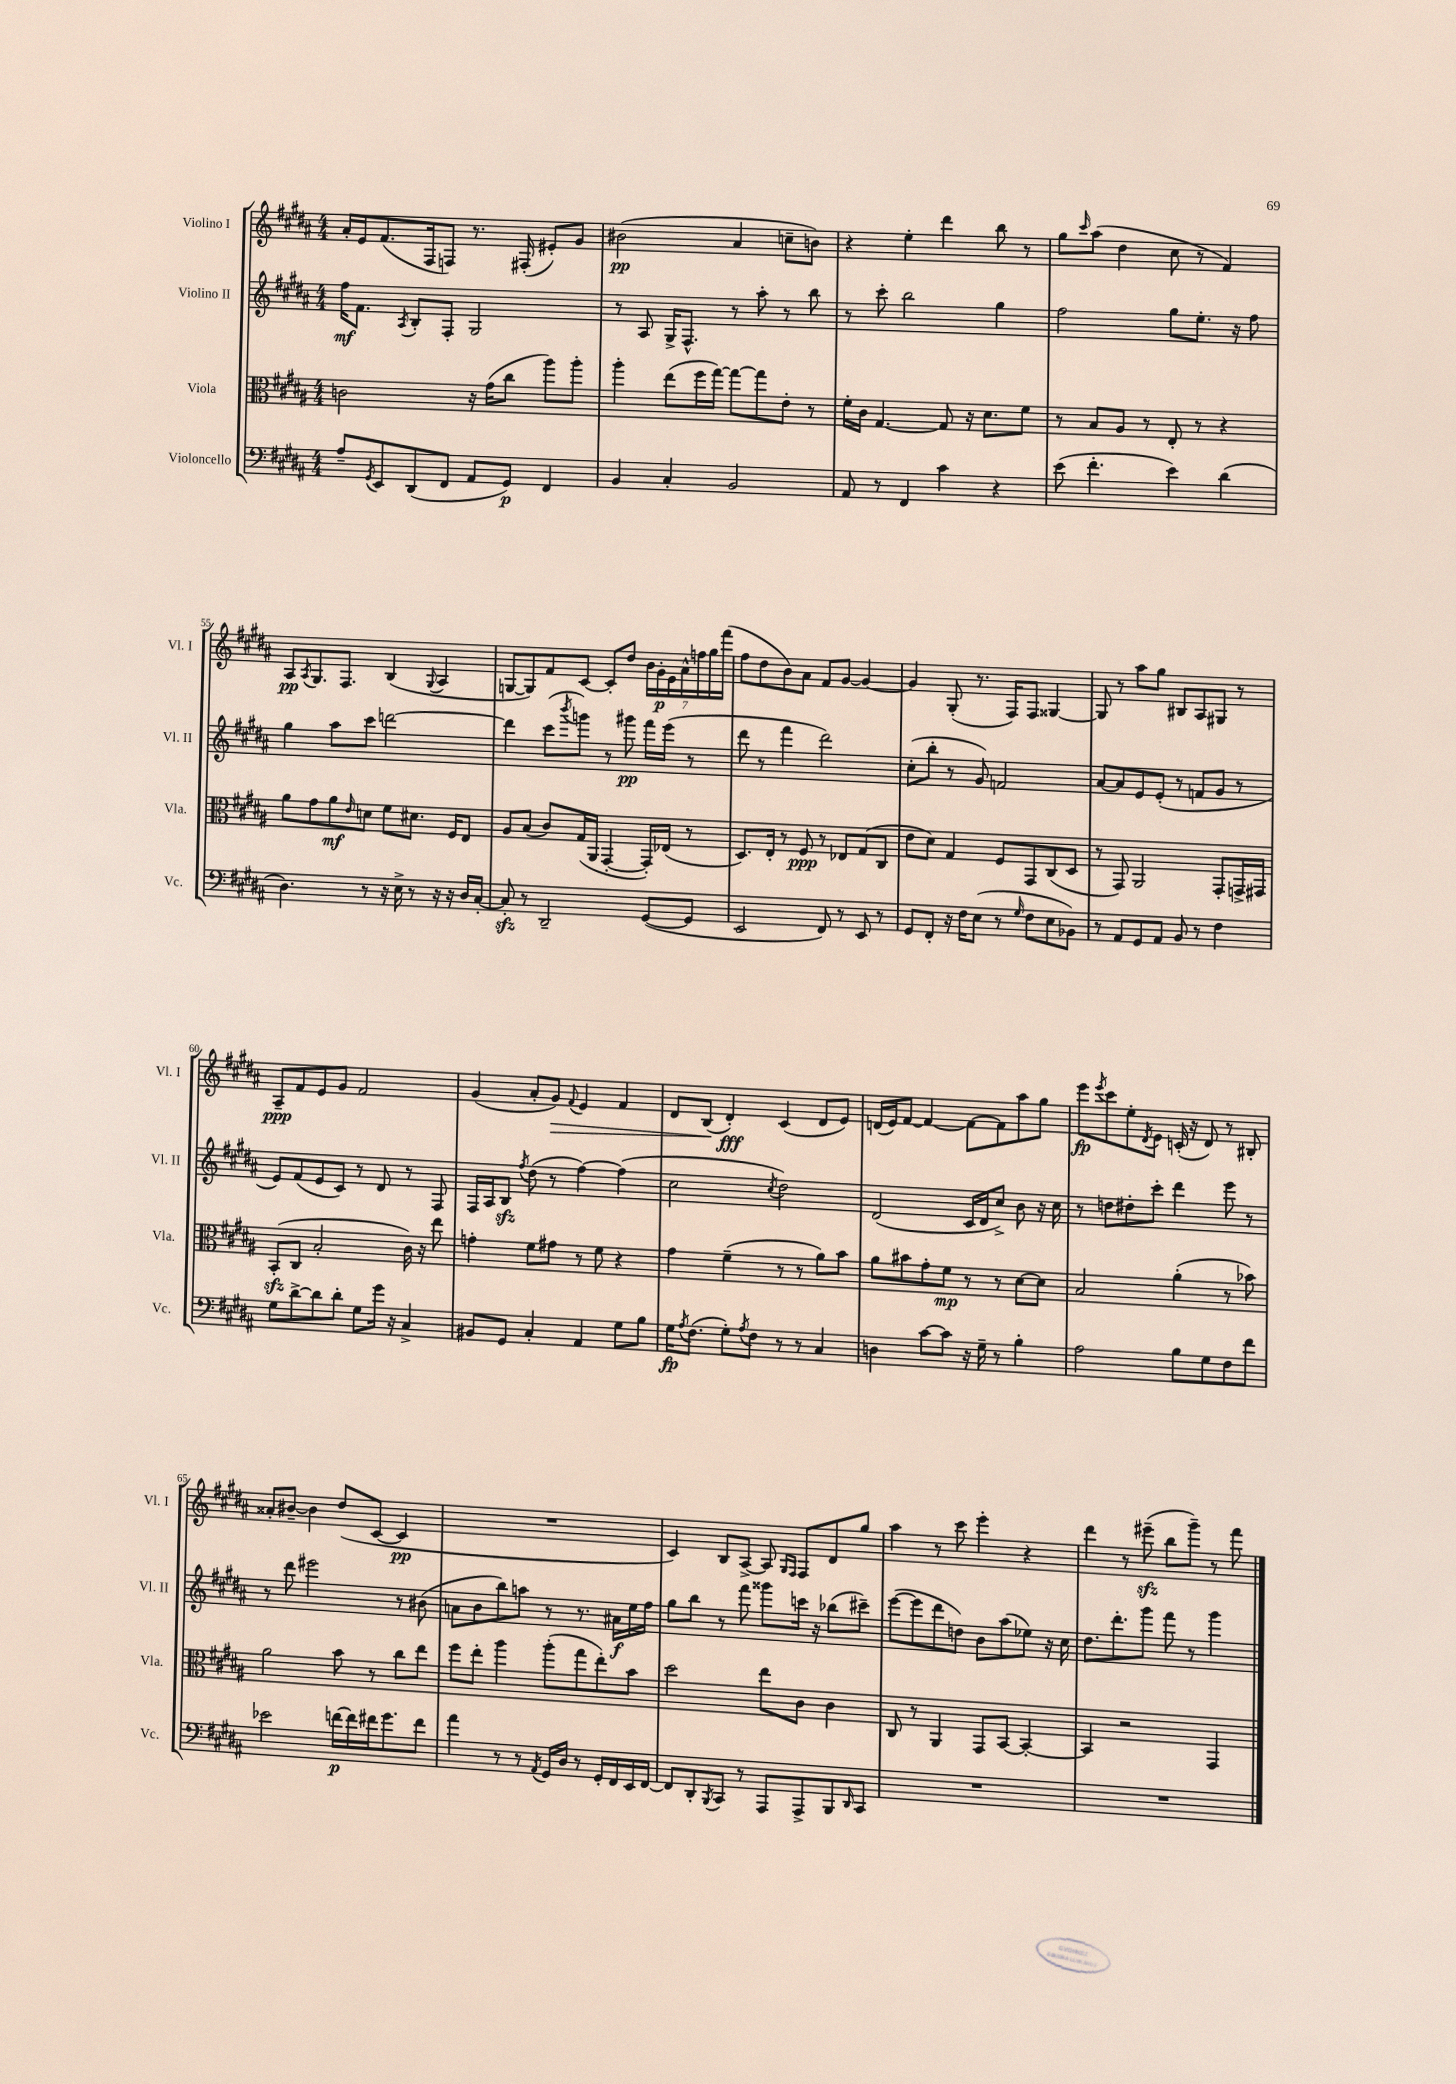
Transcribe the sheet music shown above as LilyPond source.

<<
\new StaffGroup <<
\new Staff = "s0" \with { instrumentName = "Violino I" shortInstrumentName = "Vl. I" } {
    \clef treble \key b \major \numericTimeSignature \time 4/4
    ais'16-. e'16 fis'8.( fis16 f8) r8. fis16-.( eis'8-.) gis'8 |
    bis'2\pp( ais'4 c''8-- b'8) |
    r4 e''4-. dis'''4 b''8 r8 |
    gis''8 \grace { cis'''16 } ais''8( dis''4 cis''8 r8 fis'4) |
    ais8\pp \acciaccatura { ais8 } gis8. fis8. b4( \appoggiatura { gis8 } ais4 |
    g8~ g8) fis'8 cis'8~ cis'8-. dis''8 \tuplet 7/4 { b'16 gis'16-.\p e'16 ais'16-^ f''16 gis''16 fis'''16( } |
    fis''8 dis''8 b'8) ais'8 fis'8 gis'8~ gis'4~ |
    gis'4 gis8-.( r8. fis16) fis8 gisis4~ |
    gisis8 r8 ais''8 gis''8 bis8 ais8 gis8 r8 |
    ais8--\ppp fis'8 e'8 gis'8 fis'2 |
    gis'4( ais'8-. gis'8\>) \appoggiatura { fis'8 } e'4 fis'4 |
    dis'8 b8\!( dis'4-.\fff) cis'4( dis'8 e'8) |
    d'16( e'16) fis'8~ fis'4~ fis'8~ fis'8 ais''8 gis''8 |
    e'''8\fp \acciaccatura { e'''8 } cis'''8 e''8-. \acciaccatura { dis'8 } e'8 c'16-.( r16 dis'8) r8 bis8-. |
    aisis'8-. bis'8~-- bis'4 dis''8( cis'8~ cis'4\pp |
    R1 |
    cis'4) b8 ais8~-> ais8 \grace { gis16 fis16 } fis8 dis'8 gis''8 |
    ais''4 r8 cis'''8 e'''4-. r4 |
    dis'''4 r8 eis'''8--\sfz( b''8 gis'''8--) r8 fis'''8 \bar "|." |
}
\new Staff = "s1" \with { instrumentName = "Violino II" shortInstrumentName = "Vl. II" } {
    \clef treble \key b \major \numericTimeSignature \time 4/4
    fis''16\mf fis'8. \acciaccatura { ais8 } b8-. fis8-. gis2 |
    r8 ais8 gis16-> fis8.-^ r8 ais''8-. r8 b''8 |
    r8 cis'''8-. b''2 gis''4 |
    fis''2 gis''8 e''8.-. r16 fis''8 |
    gis''4 ais''8 cis'''8 d'''2~ |
    d'''4 cis'''8( \acciaccatura { b'''8 } g'''8) r8 gis'''8\pp fis'''16 e'''16( r8 |
    dis'''8 r8 fis'''4 dis'''2) |
    cis''8-.( b''8-. r8 gis'8) f'2 |
    ais'8~ ais'8 e'8 e'8-.( r8 f'8 gis'8 r8 |
    e'8) fis'8( e'8 cis'8) r8 dis'8 r8 fis8 |
    fis16 ais16 b8\sfz \acciaccatura { fis''8 } dis''8( r8 fis''4~) fis''4( |
    cis''2 \acciaccatura { cis''8 } dis''2) |
    dis'2( cis'16 dis'16 cis''8->) b'8 r16 cis''16 |
    r8 d''8 dis''8-. cis'''8-. dis'''4 e'''8 r8 |
    r8 dis'''8 eis'''2 r8 bis'8( |
    a'8 b'8 b''8) a''8 r8 r8. ais'16\f e''16 fis''16 |
    gis''8 b''8 r8 fis'''8 gisis'''8 c'''16 r16 bes''8( cis'''8--) |
    e'''8~( e'''8 dis'''8 d''8) b'8 ais''8( ees''8) r16 cis''16 |
    dis''8. dis'''8.-. gis'''8 fis'''8 r8 gis'''4 \bar "|." |
}
\new Staff = "s2" \with { instrumentName = "Viola" shortInstrumentName = "Vla." } {
    \clef alto \key b \major \numericTimeSignature \time 4/4
    c'2 r16 gis'16( cis''8 ais''8) ais''8-. |
    ais''4-. e''8( fis''16 gis''16~) gis''8~ gis''8 e'8-. r8 |
    fis'16-. cis'16 gis4.~ gis8 r16 dis'8. fis'8 |
    r8 b8 ais8 r8 e8-. r8 r4 |
    ais'8 gis'8 ais'8\mf \grace { e'16 } d'8 fis'8 dis'8. fis16 e8 |
    ais8 b8( cis'8) gis16( ais,16 gis,4~-. gis,16-.) ees16( r8 |
    dis8.) e16-. r8 fis8\ppp r8 ees8 gis8( cis8 |
    e'8 dis'8) gis4 fis8 gis,8 cis8( dis8 |
    r8 gis,8) ais,2 gis,8-. g,16-> gis,16 |
    b,8-.\sfz( cis8 b2-. cis'16) r16 e''8 |
    g'4-. fis'8 gis'8 r8 fis'8 r4 |
    gis'4 fis'4--( r8 r8 ais'8) b'8 |
    ais'8 bis'8 gis'8-. fis'8\mp r8 r8 dis'8~ dis'8 |
    b2 ais'4-.( r8 bes'8) |
    ais'2 b'8 r8 cis''8 e''8 |
    fis''8 e''8-. ais''4 ais''8-.( gis''8 e''8-.) b'8 |
    dis''2 e''8 cis'8 cis'4 |
    cis8 r8 ais,4 gis,8 b,8~ b,4~-. |
    b,4 r2 gis,4 \bar "|." |
}
\new Staff = "s3" \with { instrumentName = "Violoncello" shortInstrumentName = "Vc." } {
    \clef bass \key b \major \numericTimeSignature \time 4/4
    ais8-- \acciaccatura { gis,8 } e,8 dis,8( fis,8 ais,8 gis,8\p) fis,4 |
    b,4 cis4-. b,2 |
    ais,8 r8 fis,4 cis'4 r4 |
    e'8( fis'4.-. e'4) dis'4( |
    dis4.) r8 r16 e16-> r8 r16 r16 dis16 cis16~-. |
    cis8-.\sfz r8 dis,2-- gis,8~( gis,8 |
    e,2 fis,8) r8 e,8 r8 |
    gis,8 fis,8-. r16 fis16 e8( r8 \grace { gis16 } fis8 e8 bes,8) |
    r8 ais,8 gis,8 ais,8 b,8 r8 fis4 |
    gis8 dis'8~-> dis'8 dis'8-. gis8 gis'16 r16 cis4-> |
    bis,8 gis,8 cis4-. ais,4 gis8 b8 |
    gis16\fp \acciaccatura { ais8 } fis8.( gis8-.) \acciaccatura { ais8 } fis8 r8 r8 cis4 |
    d4 cis'8~ cis'8 r16 gis16-- r8 b4-. |
    ais2 b8 gis8 fis8 fis'8 |
    ees'2 f'16~\p f'16 fis'16 gis'8. fis'8 |
    ais'4 r8 r8 \acciaccatura { ais,8 } gis,16 dis16 r8 gis,16-. fis,16 e,16 fis,16~ |
    fis,8 dis,8-. \acciaccatura { b,,8 } cis,8 r8 ais,,8 ais,,8-> b,,8 \grace { dis,16 } cis,8 |
    R1 |
    R1 \bar "|." |
}
>>
>>
\layout { \context { \Score currentBarNumber = #51 \override BarNumber.break-visibility = ##(#f #t #t) barNumberVisibility = #(every-nth-bar-number-visible 5) } }
